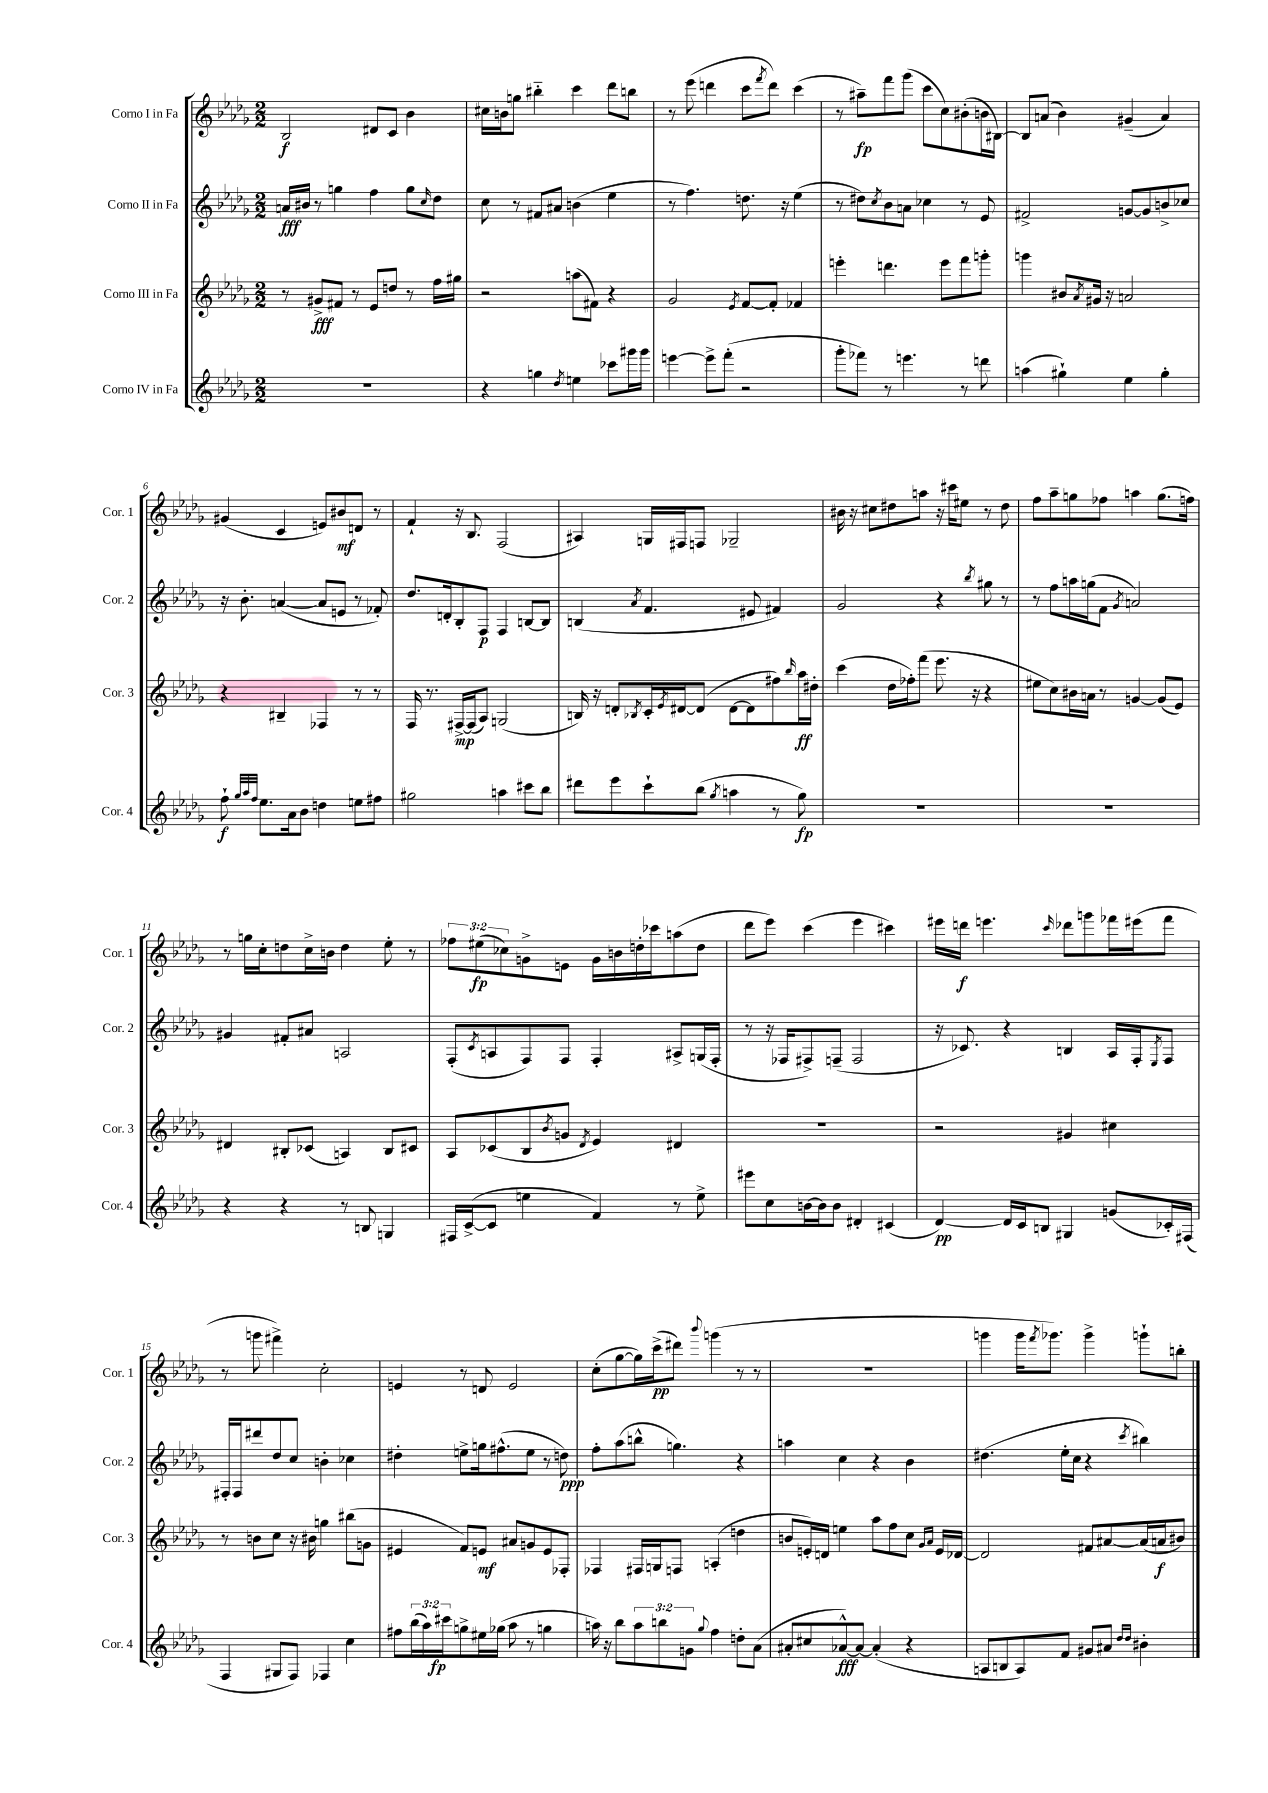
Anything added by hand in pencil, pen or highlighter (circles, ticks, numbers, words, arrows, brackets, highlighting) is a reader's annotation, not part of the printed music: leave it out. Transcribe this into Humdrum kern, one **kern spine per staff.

**kern	**dynam	**kern	**dynam	**kern	**dynam	**kern	**dynam
*part4	*part4	*part3	*part3	*part2	*part2	*part1	*part1
*staff4	*staff4	*staff3	*staff3	*staff2	*staff2	*staff1	*staff1
*I"Corno IV in Fa	*	*I"Corno III in Fa	*	*I"Corno II in Fa	*	*I"Corno I in Fa	*
*I'Cor. 4	*	*I'Cor. 3	*	*I'Cor. 2	*	*I'Cor. 1	*
*clefG2	*	*clefG2	*	*clefG2	*	*clefG2	*
*k[b-e-a-d-g-]	*	*k[b-e-a-d-g-]	*	*k[b-e-a-d-g-]	*	*k[b-e-a-d-g-]	*
*M2/2	*	*M2/2	*	*M2/2	*	*M2/2	*
=1	=1	=1	=1	=1	=1	=1	=1
1r	.	8r	.	16an/LL	fff	2B-/	f
.	.	.	.	16b#X/JJ	.	.	.
.	.	8g#X^/L	fff	8r	.	.	.
.	.	8f#X/J	.	4ggn\	.	.	.
.	.	8r	.	.	.	.	.
.	.	8e-/L	.	4ff\	.	8d#X/L	.
.	.	8ddn/J	.	.	.	8c/J	.
.	.	8r	.	8gg\L	.	4b-\	.
.	.	.	.	16qqcc/	.	.	.
.	.	16ff\LL	.	8dd-\J	.	.	.
.	.	16gg#X\JJ	.	.	.	.	.
=2	=2	=2	=2	=2	=2	=2	=2
4r	.	2r	.	8cc\	.	16cc#X\LL	.
.	.	.	.	.	.	16bn\J	.
.	.	.	.	8r	.	8ggn\J	.
4ggn\	.	.	.	8f#X/L	.	4bb#X\	.
.	.	.	.	8a#X/J	.	.	.
8qdd-/	.	.	.	.	.	.	.
4een\	.	(8aan\L	.	(4bn\	.	4ccc\	.
.	.	8f#X\J)	.	.	.	.	.
8ccc-X\L	.	4r	.	4ee-\	.	8ddd-\L	.
16ggg#X\L	.	.	.	.	.	8bbn\J	.
16ggg#\JJ	.	.	.	.	.	.	.
=3	=3	=3	=3	=3	=3	=3	=3
[4eeen\	.	2g-/	.	8r	.	8r	.
.	.	.	.	4.ff\)	.	(8eee-\	.
8eee^\L]	.	.	.	.	.	4dddn\	.
(8fff'\J	.	.	.	.	.	.	.
.	.	8qe-/	.	.	.	.	.
2r	.	[8f/L	.	8.ddn\	.	8ccc\L	.
.	.	.	.	.	.	8qfff/	.
.	.	8f'/J]	.	.	.	8ddd\J)	.
.	.	.	.	16r	.	.	.
.	.	4f-X/	.	(4ee-\	.	(4ccc\	.
=4	=4	=4	=4	=4	=4	=4	=4
8ggg-'\L	.	4eeen'\	.	8r	.	8r	.
8fff-X\J)	.	.	.	8dd#X\L)	.	8aa#X~\L)	fp
.	.	.	.	8qcc/	.	.	.
8r	.	4.dddn\	.	8b-\	.	8fff\	.
4.eeen\	.	.	.	8an\J	.	(8ggg-\J	.
.	.	.	.	4cc-X\	.	8ccc\L	.
.	.	8eee\L	.	.	.	8cc\)	.
8r	.	8fff\	.	8r	.	(8b#X'\	.
8dddn\	.	8gggn'\J	.	8e-/	.	16bn\L	.
.	.	.	.	.	.	[16B#X\JJ)	.
=5	=5	=5	=5	=5	=5	=5	=5
(4aan\	.	4gggn\	.	2f#X^/	.	8B#/L]	.
.	.	.	.	.	.	(8an/J	.
4gg#X`\)	.	8b#X/L	.	.	.	4b-\)	.
.	.	8qa-/	.	.	.	.	.
.	.	16g#X/Jk	.	.	.	.	.
.	.	16r	.	.	.	.	.
4ee-\	.	2an/	.	[8gn/L	.	(4g#X~/	.
.	.	.	.	8g/]	.	.	.
4gg#'\	.	.	.	8bn^/	.	4a/)	.
.	.	.	.	8cc-X/J	.	.	.
!!LO:LB:g=z
=6	=6	=6	=6	=6	=6	=6	=6
8ff`\	f	4r	.	16r	.	(4g#X/	.
.	.	.	.	8.b-'\	.	.	.
32qqgg-/LLL	.	.	.	.	.	.	.
32qqaa-/	.	.	.	.	.	.	.
32qqff/JJJ	.	.	.	.	.	.	.
8.ee-\L	.	.	.	.	.	.	.
.	.	4B#X~/	.	([4an/	.	4c/	.
16a-\k	.	.	.	.	.	.	.
8b-\J	.	.	.	.	.	.	.
4ddn\	.	4F-X/	.	8a/L]	.	8en/L)	.
.	.	.	.	8en/J	.	8b#X/	mf
8een\L	.	8r	.	8r	.	8dn/J	.
8ff#X\J	.	8r	.	8f-X'/)	.	8r	.
=7	=7	=7	=7	=7	=7	=7	=7
2gg#X\	.	16F/	.	8.dd-/L	.	4f`/	.
.	.	8.r	.	.	.	.	.
.	.	.	.	16dn'/k	.	.	.
.	.	[16F#X^/LL	mp	8B-'/	.	16r	.
.	.	(16F#/J]	.	.	.	8.B-/	.
.	.	8A-/J)	.	8F/J	p	.	.
4aan\	.	(2Gn/	.	4F/	.	(2F/	.
8ccc#X\L	.	.	.	[8Bn/L	.	.	.
8bb-\J	.	.	.	8B/J]	.	.	.
=8	=8	=8	=8	=8	=8	=8	=8
8ddd#X\L	.	16Bn/)	.	(4Bn/	.	4A#X/)	.
.	.	16r	.	.	.	.	.
8eee-\	.	8dn'/L	.	.	.	.	.
.	.	8qB-X/	.	8qa-/	.	.	.
8ccc`\	.	16c'/L	.	4.f/	.	16Gn/LL	.
.	.	8qe-/	.	.	.	.	.
.	.	[16d#X/J	.	.	.	16F#X/J	.
(8bb-\J	.	(8d#/J]	.	.	.	8Fn/J	.
8qgg-/	.	.	.	.	.	.	.
4aan\	.	[8d#\L	.	.	.	2G-X~/	.
.	.	8d#\]	.	8e#X/	.	.	.
8r	.	8ff#X\)	.	4f#X/)	.	.	.
.	.	16qqbb-/	.	.	.	.	.
8gg-\)	fp	16aa-\L	ff	.	.	.	.
.	.	16dd#X'\JJ	.	.	.	.	.
=9	=9	=9	=9	=9	=9	=9	=9
1r	.	(4ccc\	.	2g-/	.	16b#X\	.
.	.	.	.	.	.	16r	.
.	.	.	.	.	.	8cc#X\L	.
.	.	16dd-\LL	.	.	.	8dd#X\	.
.	.	16ff-X'\J)	.	.	.	.	.
.	.	(8fff\J	.	.	.	8aan\J	.
.	.	8.eee-\	.	4r	.	16r	.
.	.	.	.	.	.	16ccc#X\KL	.
.	.	.	.	.	.	8ee#X\J	.
.	.	16r	.	.	.	.	.
.	.	.	.	8qbb-/	.	.	.
.	.	4r	.	8gg#X\	.	8r	.
.	.	.	.	8r	.	8dd#\	.
=10	=10	=10	=10	=10	=10	=10	=10
1r	.	8ee#X\L	.	8r	.	8ff\L	.
.	.	8cc\)	.	8ff\L	.	8aa-~\	.
.	.	16b#X\L	.	16aan\L	.	8ggn\	.
.	.	16an\JJ	.	(16ggn\J	.	.	.
.	.	8r	.	8f\J	.	8ff-X\J	.
.	.	.	.	8qg-/	.	.	.
.	.	[4gn/	.	2an/)	.	4aan\	.
.	.	(8g/L]	.	.	.	(8.gg\L	.
.	.	8e-/J)	.	.	.	.	.
.	.	.	.	.	.	16ffn\Jk)	.
!!LO:LB:g=z
=11	=11	=11	=11	=11	=11	=11	=11
4r	.	4d#X/	.	4g#X/	.	8r	.
.	.	.	.	.	.	16ggn\LL	.
.	.	.	.	.	.	16cc'\J	.
4r	.	8B#X'/L	.	8f#X'/L	.	8ddn\	.
.	.	(8c-X/J	.	8a#X/J	.	16cc^\L	.
.	.	.	.	.	.	16bn\JJ	.
8r	.	4An/)	.	2An/	.	4dd\	.
8Bn/	.	.	.	.	.	.	.
4Gn/	.	8B#/L	.	.	.	8ee-'\	.
.	.	8c#X/J	.	.	.	8r	.
=12	=12	=12	=12	=12	=12	=12	=12
16F#X/LL	.	8A-/L	.	(8F'/L	.	12ff-X\L	.
([16c^/J	.	.	.	.	.	.	.
.	.	.	.	.	.	(12ee#X\	fp
.	.	.	.	8qc/	.	.	.
8c/J]	.	(8c-X/	.	8An/	.	.	.
.	.	.	.	.	.	12cc-X\)	.
4een\	.	8B-/	.	8F/)	.	8gn^\	.
.	.	8qb-/	.	.	.	.	.
.	.	8gn/J	.	8F/J	.	8en\J	.
.	.	8qd-/	.	.	.	.	.
4f/)	.	4e-/)	.	4F'/	.	16g\LL	.
.	.	.	.	.	.	16bn\	.
.	.	.	.	.	.	16ddn'\	.
.	.	.	.	.	.	16ccc-X\J	.
8r	.	4d#X/	.	8A#X^/L	.	(8aan\	.
8ee^\	.	.	.	(16Gn/L	.	8dd\J	.
.	.	.	.	16F'/JJ	.	.	.
=13	=13	=13	=13	=13	=13	=13	=13
8eee#X\L	.	1r	.	8r	.	8ddd-\L	.
8cc\	.	.	.	16r	.	8eee-\J)	.
.	.	.	.	16F-X/KL	.	.	.
[16bn\L	.	.	.	8F#X^/)	.	(4ccc\	.
16b\J]	.	.	.	.	.	.	.
8b\J	.	.	.	(8Fn~/J	.	.	.
4d#X'/	.	.	.	2F/	.	4eee-\	.
(4c#X/	.	.	.	.	.	4ccc#X\)	.
=14	=14	=14	=14	=14	=14	=14	=14
[4d-/)	pp	2r	.	16r	.	16eee#X\LL	.
.	.	.	.	8.c-X/)	.	16dddn\JJ	f
.	.	.	.	.	.	4.eeen\	.
16d-/LL]	.	.	.	4r	.	.	.
16c/J	.	.	.	.	.	.	.
8Bn/J	.	.	.	.	.	.	.
.	.	.	.	.	.	16qqccc/	.
4G#X/	.	4g#X/	.	4Bn/	.	8ddd-X\L	.
.	.	.	.	.	.	8gggn\	.
(8gn/L	.	4cc#X\	.	16A-/LL	.	16fff-X\L	.
.	.	.	.	16F'/J	.	(16eee#X\J	.
.	.	.	.	8qE-/	.	.	.
16c-X'/L)	.	.	.	8F/J	.	8fff-\J	.
(16F#X/JJ	.	.	.	.	.	.	.
!!LO:LB:g=z
=15	=15	=15	=15	=15	=15	=15	=15
4F/	.	8r	.	16F#X'/LL	.	8r	.
.	.	.	.	16F#/J	.	.	.
.	.	8bn\L	.	8ddd#X/	.	8gggn\	.
8G#X/L	.	8cc\J	.	8dd-/	.	4fff#X^\)	.
8F/J)	.	16r	.	8cc/J	.	.	.
.	.	16b#X\	.	.	.	.	.
4F-X/	.	4ggn\	.	4bn'\	.	2cc'\	.
4cc\	.	(8bb#X\L	.	4cc-X\	.	.	.
.	.	8gn\J	.	.	.	.	.
=16	=16	=16	=16	=16	=16	=16	=16
8ff#X\L	.	4e#X/	.	4dd#X'\	.	4en/	.
(24bb-\L	.	.	.	.	.	.	.
24aa-\)	.	.	.	.	.	.	.
24ccc#X\J	fp	.	.	.	.	.	.
8ggn^\	.	8f/L)	.	8een^\L	.	8r	.
16ee#X\L	.	8en/J	mf	16ggn\k	.	8dn/	.
(16gg-X\JJ	.	.	.	(8.ff#X^^\	.	.	.
8aa-\	.	8a#X/L	.	.	.	2e/	.
8r	.	8gn/	.	8ee\J	.	.	.
4ggn\	.	8e/	.	8r	.	.	.
.	.	8F-X'/J	.	8ddn\)	ppp	.	.
=17	=17	=17	=17	=17	=17	=17	=17
16aan\)	.	4F-X/	.	8ff'\L	.	(8cc'\L	.
16r	.	.	.	.	.	.	.
8bb-\L	.	.	.	(8aa-\	.	[8gg-\	.
12aa\	.	16F#X/LL	.	8bbn^^\J	.	16gg-\L])	.
.	.	16Gn/J	.	.	.	(16ccc^\J	pp
12bbn\	.	.	.	.	.	.	.
.	.	8Fn/J	.	4.ggn\)	.	8ddd#X\J)	.
12gn\J	.	.	.	.	.	.	.
8qqgg-/	.	.	.	.	.	8qqbbb-/	.
4ff\	.	(4An'/	.	.	.	(4gggn\	.
8ddn'\L	.	4ddn\	.	4r	.	8r	.
(8a-\J	.	.	.	.	.	8r	.
=18	=18	=18	=18	=18	=18	=18	=18
8a#X'/L	.	8bn/L	.	4aan\	.	1r	.
8cc#X/	.	16en'/L)	.	.	.	.	.
.	.	16dn/JJ	.	.	.	.	.
[8a-X^^/)	fff	4een\	.	4cc\	.	.	.
8a-/J_	.	.	.	.	.	.	.
(4a-'/]	.	8aa-\L	.	4r	.	.	.
.	.	8ff\	.	.	.	.	.
4r	.	8cc\J	.	4b-\	.	.	.
.	.	16qqg-/LL	.	.	.	.	.
.	.	16qqa-/JJ	.	.	.	.	.
.	.	16e/LL	.	.	.	.	.
.	.	[16d-X/JJ	.	.	.	.	.
=19	=19	=19	=19	=19	=19	=19	=19
8An/L	.	2d-/]	.	(4.dd#X\	.	4gggn\	.
8Bn/	.	.	.	.	.	.	.
8A/)	.	.	.	.	.	16ggg\KL	.
.	.	.	.	.	.	8qfff/	.
.	.	.	.	.	.	8.ggg-X\J)	.
8f/J	.	.	.	16ee-'\LL	.	.	.
.	.	.	.	16cc\JJ	.	.	.
8g#X/L	.	8f#X/L	.	4r	.	4ggg-^\	.
8a#X/J	.	[8a#X/	.	.	.	.	.
16qqdd-/LL	.	.	.	.	.	.	.
16qqdd-/JJ	.	.	.	8qccc/	.	.	.
4b#X'\	.	(16a#/L]	.	4bb#X\)	.	8gggn`\L	.
.	.	16an/J	f	.	.	.	.
.	.	8b#X/J)	.	.	.	8bbn'\J	.
==	==	==	==	==	==	==	==
*-	*-	*-	*-	*-	*-	*-	*-
